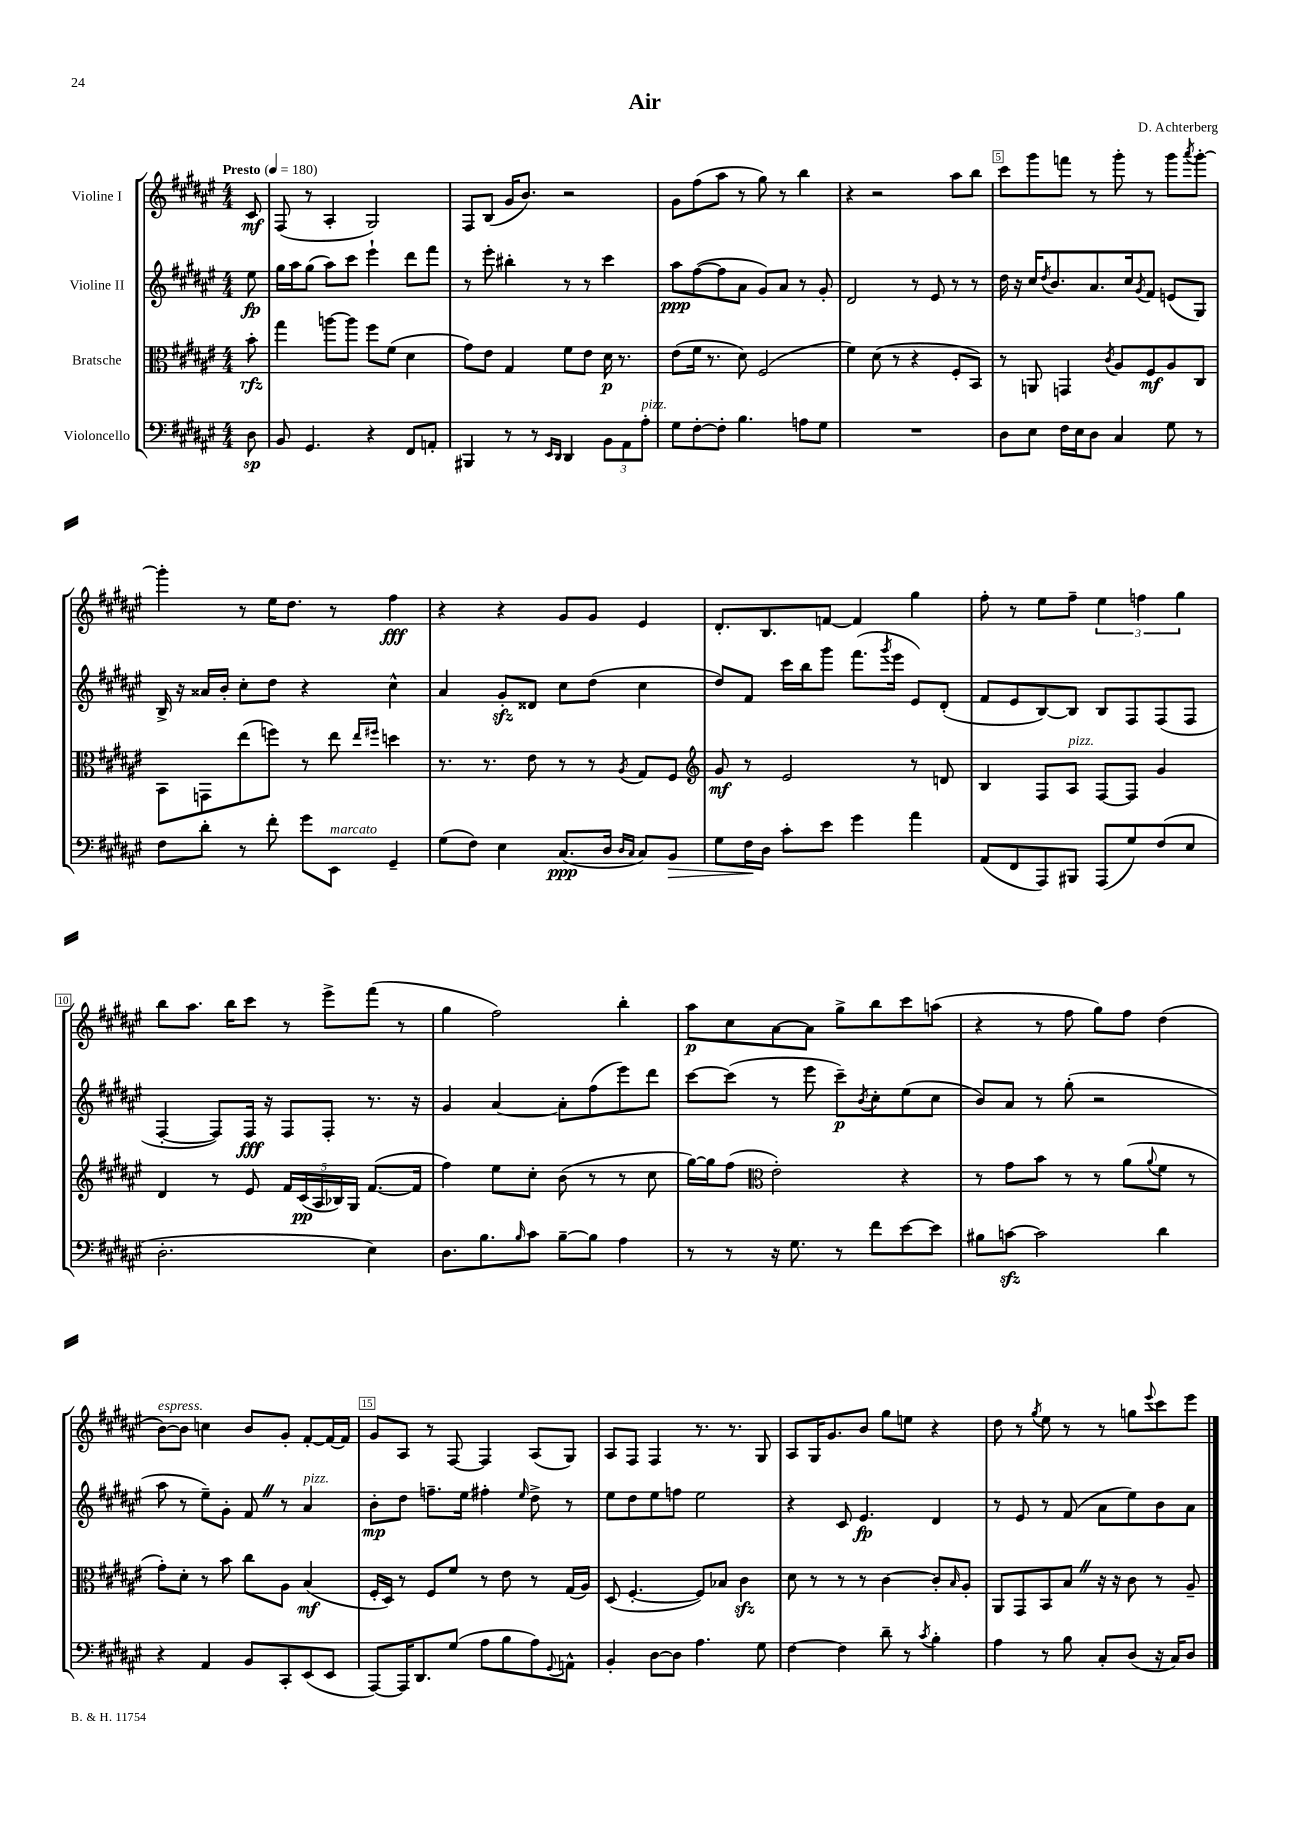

**kern	**kern	**kern	**kern
*staff4	*staff3	*staff2	*staff1
*clefF4	*clefC3	*clefG2	*clefG2
*k[f#c#g#d#a#e#]	*k[f#c#g#d#a#e#]	*k[f#c#g#d#a#e#]	*k[f#c#g#d#a#e#]
*M4/4	*M4/4	*M4/4	*M4/4
*MM180	*MM180	*MM180	*MM180
8D#\	8b'\	8ee#\	8c#/
=	=	=	=
8BB/	4gg#\	16gg#\LL	(8F#/
.	.	16aa#\J	.
4.GG#/	.	(8gg#\J	8r
.	[8aa\L	8aa#\L)	4A#'/
.	8aa\]J	8ccc#\J	.
4r	8ff#\L	4eee#`\	2G#/)
.	(8f#\J	.	.
8FF#/L	4d#\	8ddd#\L	.
8AA'/J	.	8fff#\J	.
=	=	=	=
4BBB#/	8g#\L)	8r	8F#/L
.	8e#\J	8eee#'\	(8B/J
8r	4G#/	4bb#'\	16g#/LK
.	.	.	8.b/J)
8r	.	.	.
16qqEE#/LL	.	.	.
16qqDD#/JJ	.	.	.
4DD#/	8f#\L	8r	2r
.	8e#\J	8r	.
12BB\L	16d#\	4ccc#\	.
.	8.r	.	.
12AA#\	.	.	.
12A#'\J	.	.	.
=	=	=	=
8G#\L	(8e#\L	8aa#\L	8g#\L
[8F#'\	16f#\Jk	([8ff#\	(8ff#\
.	8.r	.	.
8F#'\]J	.	8ff#\]	8aa#\J
4.B\	8d#\)	8a#\J	8r
.	(2F#/	8g#/L)	8gg#\)
.	.	8a#/J	8r
8A\L	.	8r	4bb\
8G#\J	.	8g#'/	.
=	=	=	=
1r	4f#\)	2d#/	4r
.	(8d#\	.	2r
.	8r	.	.
.	4r	8r	.
.	.	8e#/	.
.	8F#'/L	8r	8aa#\L
.	8BB/J)	8r	8bb\J
=	=	=	=
8D#\L	8r	16dd#\	8ccc#\L
.	.	16r	.
8E#\J	8AA/	16cc#/LK	8ggg#\
.	.	8qdd#/	.
.	.	8.b/	.
16F#\LL	4GG/	.	8fff\J
16E#\J	.	.	.
8D#\J	.	8.a#/	8r
.	8qc#/	.	.
4C#/	8A#/L	.	8ggg#'\
.	.	16cc#/k	.
.	.	8qg#/	.
.	8F#/	8f#/J	8r
8G#\	8A#/	(8e/L	8ggg#\L
.	.	.	8qaaa#/
8r	8C#/J	8G#/J)	[8ggg#'\J
=	=	=	=
8F#\L	8BB\L	16B^/	4ggg#'\]
.	.	16r	.
8d#'\J	8GG\	16a##/LL	.
.	.	16b'/JJ	.
8r	(8ee#\	8cc#'\L	8r
8f#'\	8ff\J)	8dd#\J	16ee#\LK
.	.	.	8.dd#\J
8g#\L	8r	4r	.
8EE#\J	8ee#\	.	8r
.	16qqee#/LL	.	.
.	16qqff#/JJ	.	.
4GG#~/	4dd\	4cc#^^\	4ff#\
=	=	=	=
(8G#\L	8.r	4a#/	4r
8F#\J)	.	.	.
.	8.r	.	.
4E#\	.	8g#'/L	4r
.	8e#\	8d##/J	.
(8.C#/L	8r	8cc#\L	8g#/L
.	8r	(8dd#\J	8g#/J
16D#/Jk	.	.	.
16qqD#/LL	.	.	.
16qqC#/JJ	8qA#/	.	.
8C#/L)	8G#/L	4cc#\	4e#/
8BB/J	8F#/J	.	.
=	=	=	=
*	*clefG2	*	*
8G#\L	8g#/	8dd#/L)	8.d#'/L
16F#\L	8r	8f#/J	.
16D#\JJ	.	.	8.B/
8c#'\L	2e#/	16ccc#\LL	.
.	.	16bb\J	.
8e#\J	.	8ggg#\J	[8f/J
4g#\	.	(8.fff#\L	4f/]
.	.	8qggg#/	.
.	.	16eee#\Jk	.
4a#\	8r	8e#/L)	4gg#\
.	8d/	(8d#'/J	.
=	=	=	=
(8AA#/L	4B/	8f#/L	8ff#'\
8FF#/	.	8e#/	8r
8AAA#/)	8F#/L	[8B/)	8ee#\L
8BBB#/J	8A#/J	8B/]J	8ff#~\J
(8AAA#/L	[8F#/L	8B/L	6ee#\
8G#/)	8F#/]J	8F#/	.
.	.	.	6ff\
(8F#/	4g#/	(8F#/	.
.	.	.	6gg#\
8E#/J	.	8F#/J	.
=	=	=	=
2.D#'\	4d#/	[4F#'/	8bb\L
.	.	.	8.aa#\J
.	8r	8F#/]L)	.
.	.	.	16bb\LK
.	8e#/	16F#/Jk	8ccc#\J
.	.	16r	.
.	20f#/LL	8F#/L	8r
.	(20c#/	.	.
.	20A#/	.	.
.	.	8F#'/J	8eee#^\L
.	20B-/)	.	.
.	20G#/JJ	.	.
4E#\)	([8.f#/L	8.r	(8fff#\J
.	.	.	8r
.	16f#/]Jk	16r	.
=	=	=	=
8.D#\L	4ff#\)	4g#/	4gg#\
8.B\	.	.	.
.	8ee#\L	[4a#/	2ff#\)
16qqB/	.	.	.
8c#\J	8cc#'\J	.	.
[8B~\L	(8b\	8a#'\]L	.
8B\]J	8r	(8ff#\	.
4A#\	8r	8eee#\)	4bb'\
.	8cc#\	8ddd#\J	.
=	=	=	=
8r	[16gg#\LL)	[8ccc#\L	8aa#\L
.	16gg#\]J	.	.
8r	(8ff#\J	(8ccc#\]J	8cc#\
*	*clefC3	*	*
16r	2e#'\)	8r	[8a#\
8.G#\	.	.	.
.	.	8eee#\	8a#\]J
8r	.	8ccc#~\L)	8gg#^\L
.	.	8qb/	.
8f#\L	.	8cc#'\	8bb\
[8e#\	4r	(8ee#\	8ccc#\
8e#\]J	.	8cc#\J	(8aa\J
=	=	=	=
8B#\L	8r	8b/L)	4r
[8c\J	8g#\L	8a#/J	.
2c\]	8b\J	8r	8r
.	8r	(8gg#'\	8ff#\
.	8r	2r	8gg#\L)
.	(8a#\L	.	8ff#\J
.	8qqa#/	.	.
4d#\	8f#\J	.	(4dd#\
.	8r	.	.
=	=	=	=
4r	8g#'\L)	8aa#\	[8b\L)
.	8d#'\J	8r	8b\]J
4AA#/	8r	8ee#~\L)	4cc\
.	8b\	8g#'\J	.
8BB/L	8cc#\L	8f#/	8b/L
8CC#'/	8A#\J	8r	8g#'/J
(8EE#/	(4B/	4a#/	[8f#'/L
8EE#/J	.	.	16f#/_L
.	.	.	16f#/]JJ
=	=	=	=
[8AAA#/L)	16F#'/LL	8b'\L	8g#/L
.	16D#/JJ)	.	.
16AAA#/]K	8r	8dd#\J	8A#/J
8.DD#/	.	.	.
.	8F#/L	8.ff~\L	8r
(8G#/J	8f#/J	.	[8F#/
.	.	16ee#\Jk	.
8A#\L	8r	4ff#'\	4F#/]
8B\	8e#\	.	.
.	.	16qqee#/	.
8A#\)	8r	8dd#^\	(8A#/L
8qqGG#/	.	.	.
8AA^^\J	(16G#/LL	8r	8G#/J)
.	16A#/JJ)	.	.
=	=	=	=
4BB'/	(8D#/	8ee#\L	8A#/L
.	[4.F#'/	8dd#\	8F#/J
[8D#\L	.	8ee#\	4F#/
8D#\]J	.	8ff\J	.
4.A#\	8F#/]L)	2ee#\	8.r
.	8B-/J	.	.
.	.	.	8.r
.	4c#\	.	.
8G#\	.	.	8G#/
=	=	=	=
[4F#\	8d#\	4r	8A#/L
.	8r	.	16G#/K
.	.	.	8.g#/
4F#\]	8r	8c#/	.
.	8r	4.e#/	8b/J
8d#~\	[4c#\	.	8gg#\L
8r	.	.	8ee\J
8qc#/	.	.	.
4B'\	8c#'/]L	4d#/	4r
.	16qqB/	.	.
.	8A#'/J	.	.
=	=	=	=
4A#\	8AA#/L	8r	8dd#\
.	8GG#/	8e#/	8r
.	.	.	8qgg#/
8r	8BB/	8r	8ee#\
8B\	8B/J	(8f#/	8r
8C#'/L	16r	8a#\L	8r
.	16r	.	.
(8D#/J	8c#\	8ee#\)	8gg\L
.	.	.	8qqeee#/
16r	8r	8b\	8ccc#\
16C#/LK)	.	.	.
8D#/J	8A#~/	8a#\J	8eee#\J
==	==	==	==
*-	*-	*-	*-
